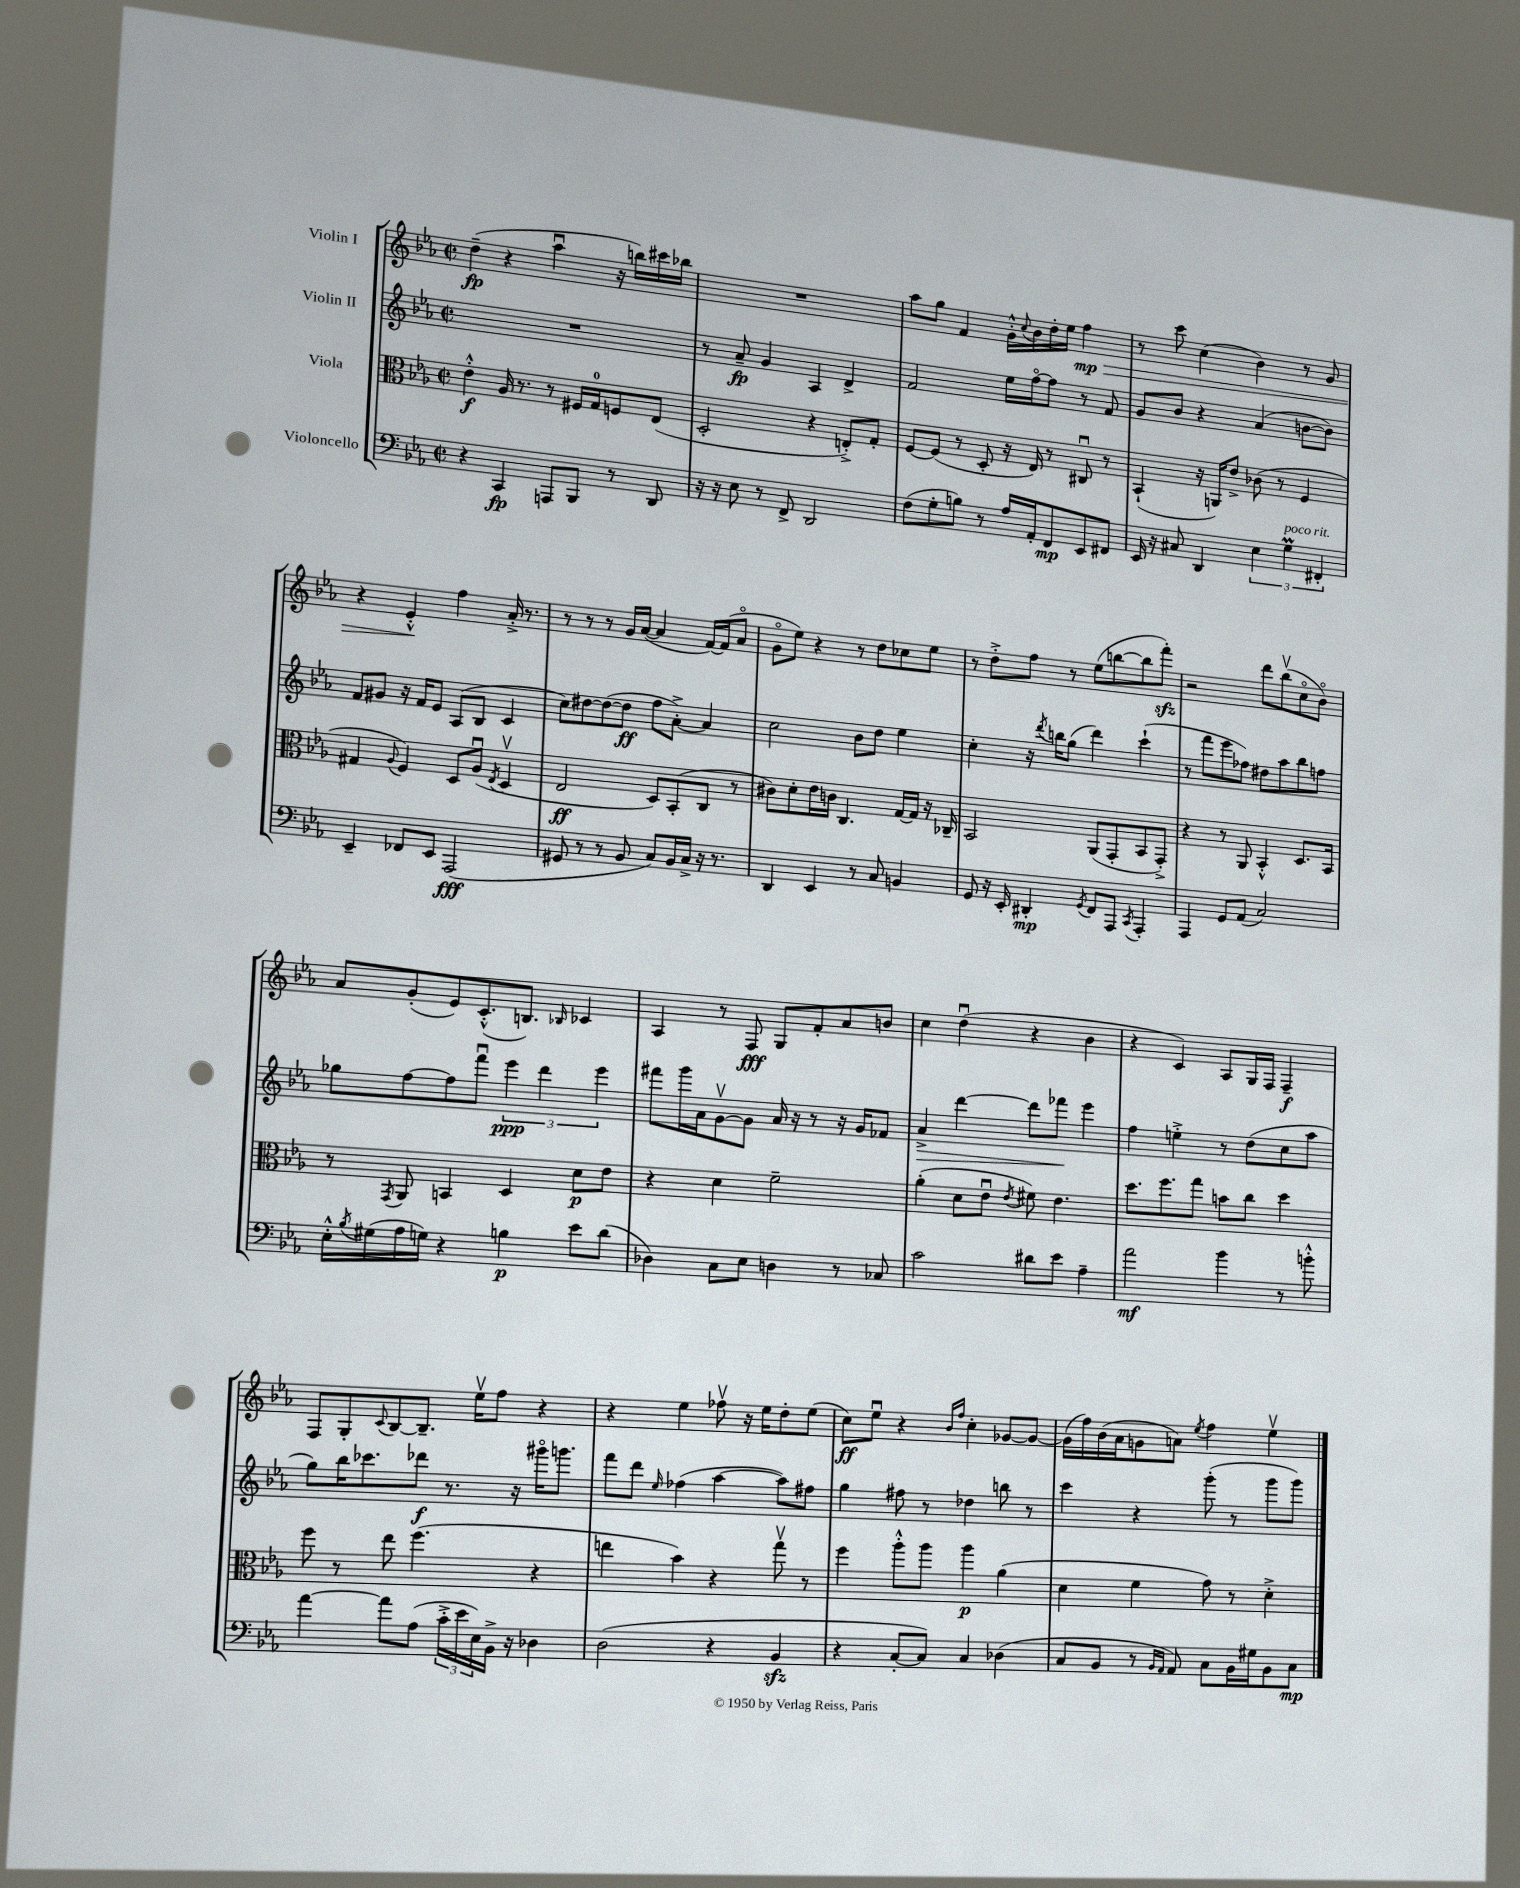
<<
\new StaffGroup <<
\new Staff = "s0" \with { instrumentName = "Violin I" } {
    \clef treble \key ees \major \defaultTimeSignature \time 2/2
    d''4--\fp( r4 aes''4\downbow r16 b''16) cis'''16 bes''16 |
    R1 |
    aes''8 g''8 f'4 g'16-.-^ \appoggiatura { c''8 } bes'16 d''16-. ees''16 f''4\mp\> |
    r8 c'''8 c''4( bes'4) r8 g'8 |
    r4 ees'4-.-^\! f''4 aes'16-.-> r8. |
    r8 r8 r8 g'16 aes'16~( aes'4 f'16~) f'16( aes'8\flageolet |
    g'8\flageolet ees''8) r4 r8 d''8 ces''8 ees''8 |
    r8 d''8-.-> f''8 r8 ees''8( b''8~ b''8 f'''8-.\sfz) |
    r2 d'''8 bes''8\upbow( c''8\flageolet bes'8\flageolet) |
    aes'8 g'8-.( ees'8) c'8.-.-^( b8.) \grace { bes16 } ces'4 |
    aes4 r8 f8\fff g8 f'8-. aes'8 b'8 |
    c''4 d''4\downbow( r4 bes'4 |
    r4 c'4) aes8 g16 f16 f4--\f |
    f8 g8-. \appoggiatura { c'8 } bes8~ bes8.-- ees''16\upbow f''8 r4 |
    r4 ees''4 fes''8\upbow r16 ees''16 d''8-. ees''8( |
    c''8\ff) ees''8\downbow r4 \grace { bes'16 f''16 } c''4-. ges'8~ ges'8~ |
    ges'16( f''16) bes'16( aes'16 g'8 a'8) \acciaccatura { ees''8 } f''4 ees''4\upbow \bar "|." |
}
\new Staff = "s1" \with { instrumentName = "Violin II" } {
    \clef treble \key ees \major \defaultTimeSignature \time 2/2
    R1 |
    r8 aes'8--\fp g'4 aes4 d'4-> |
    f'2 ees''16 f''16~\flageolet f''8 r8 f'8 |
    g'8 bes'8 r4 aes'4( b'8~ b'8) |
    f'8 gis'8 r16 f'16 ees'8 aes8( bes8 c'4 |
    c''8) dis''8~ dis''8~( dis''8\ff f''8 aes'8~-.->) aes'4 |
    c''2 bes'8 d''8 ees''4 |
    c''4-. r16 \acciaccatura { d'''8 } b''16 g''8( d'''4) c'''4-!( |
    r8 f'''8 ees'''8 fes''8) dis''8 aes''8 bes''8 f''8 |
    ges''8 f''8~ f''8 f'''8\downbow \tuplet 3/2 { ees'''4\ppp d'''4 ees'''4 } |
    fis'''8 g'''16 aes'16 g'8~\upbow g'8 aes'16 r16 r8 r16 g'16 fes'8 |
    aes'4->\> d'''4~ d'''8 fes'''8\! ees'''4 |
    f''4 e''4-.-> r8 d''8( c''8 aes''8 |
    g''8) bes''16 ces'''8. des'''8\f r8. r16 gis'''16\flageolet g'''8. |
    f'''8 d'''8 \grace { ees''16 } fes''4( aes''4~ aes''8) fis''8 |
    g''4 fis''8 r8 des''4 b''8 r8 |
    c'''4 r4 g'''8-.( r8 g'''8 g'''8) \bar "|." |
}
\new Staff = "s2" \with { instrumentName = "Viola" } {
    \clef alto \key ees \major \defaultTimeSignature \time 2/2
    ees'4-.-^\f aes16 r8. r8 fis16 g16-0 f8 ees8( |
    d2-. r4 e8-.->) g8-. |
    f8~ f8( r8 d8-. r16 ees16) r8 cis8\downbow r8 |
    bes,4-!( r16 a,16) ees'8-> ces'8( r8 f4 |
    gis4 \appoggiatura { aes8 } f4) d8 aes8\downbow( \acciaccatura { ees8 } d4\upbow |
    ees2\ff d8) bes,8-.( c8 r8 |
    cis'8) d'8-. ees'16 c'16 c4. g16~ g16 r16 ces16-- |
    bes,2 aes,8( g,8-. bes,8 g,8-.->) |
    r4 r8 aes,8 bes,4-.-^ d8. bes,16 |
    r8 \acciaccatura { g,8 } aes,8 b,4 d4 d'8\p ees'8 |
    r4 d'4 f'2-- |
    aes'4-.( d'8 ees'8\downbow \acciaccatura { ees'8 } fis'8) ees'4. |
    d''8. f''8. g''8 b'8 c''8 d''4 |
    f''8 r8 ees''8 f''4.( r4 |
    e''4 bes'4) r4 g''8\upbow r8 |
    f''4 aes''8-.-^ aes''8 aes''4\p aes'4( |
    d'4 f'4 g'8) r8 d'4-.-> \bar "|." |
}
\new Staff = "s3" \with { instrumentName = "Violoncello" } {
    \clef bass \key ees \major \defaultTimeSignature \time 2/2
    r4 c,4\fp a,,8 bes,,8 r8 d,8 |
    r16 r16 ees8 r8 f,8-> d,2 |
    f8( g8-. b8) r8 aes16 aes,16-. f,8\mp ees,8 fis,8 |
    ees,16 r16 cis8 d,4 \tuplet 3/2 { ees4 g4\prall^\markup { \italic "poco rit." } fis,4-. } |
    ees,4-- fes,8 ees,8 aes,,2\fff( |
    gis,8 r8 r8 bes,8 c8) bes,16 c16-> r16 r8. |
    d,4 ees,4 r8 c8 b,4 |
    g,8 r16 ees,16-. dis,4-.\mp \acciaccatura { g,8 } f,8 aes,,8 \acciaccatura { c,8 } aes,,4-. |
    aes,,4 g,8 aes,8( c2) |
    ees16-.-^ \acciaccatura { bes8 } gis16( aes16 g16) r4 b4\p ees'8 d'8( |
    des4) c8 ees8 d4 r8 ces8 |
    c'2 dis'8 ees'8 aes4-- |
    aes'2\mf bes'4 r8 b'8-.-^ |
    aes'4~ aes'8 aes8( \tuplet 3/2 { c'16-.-> ees'16 ees16) } bes,16-> r16 des4 |
    d2( r4 bes,4\sfz |
    r4 c8~-. c8) c4 des4( |
    c8 bes,8 r8 \grace { bes,16 aes,16 } aes,8) c8 bes,16 gis16 bes,8 c8\mp \bar "|." |
}
>>
>>
\layout { \context { \Score \remove "Bar_number_engraver" } }
